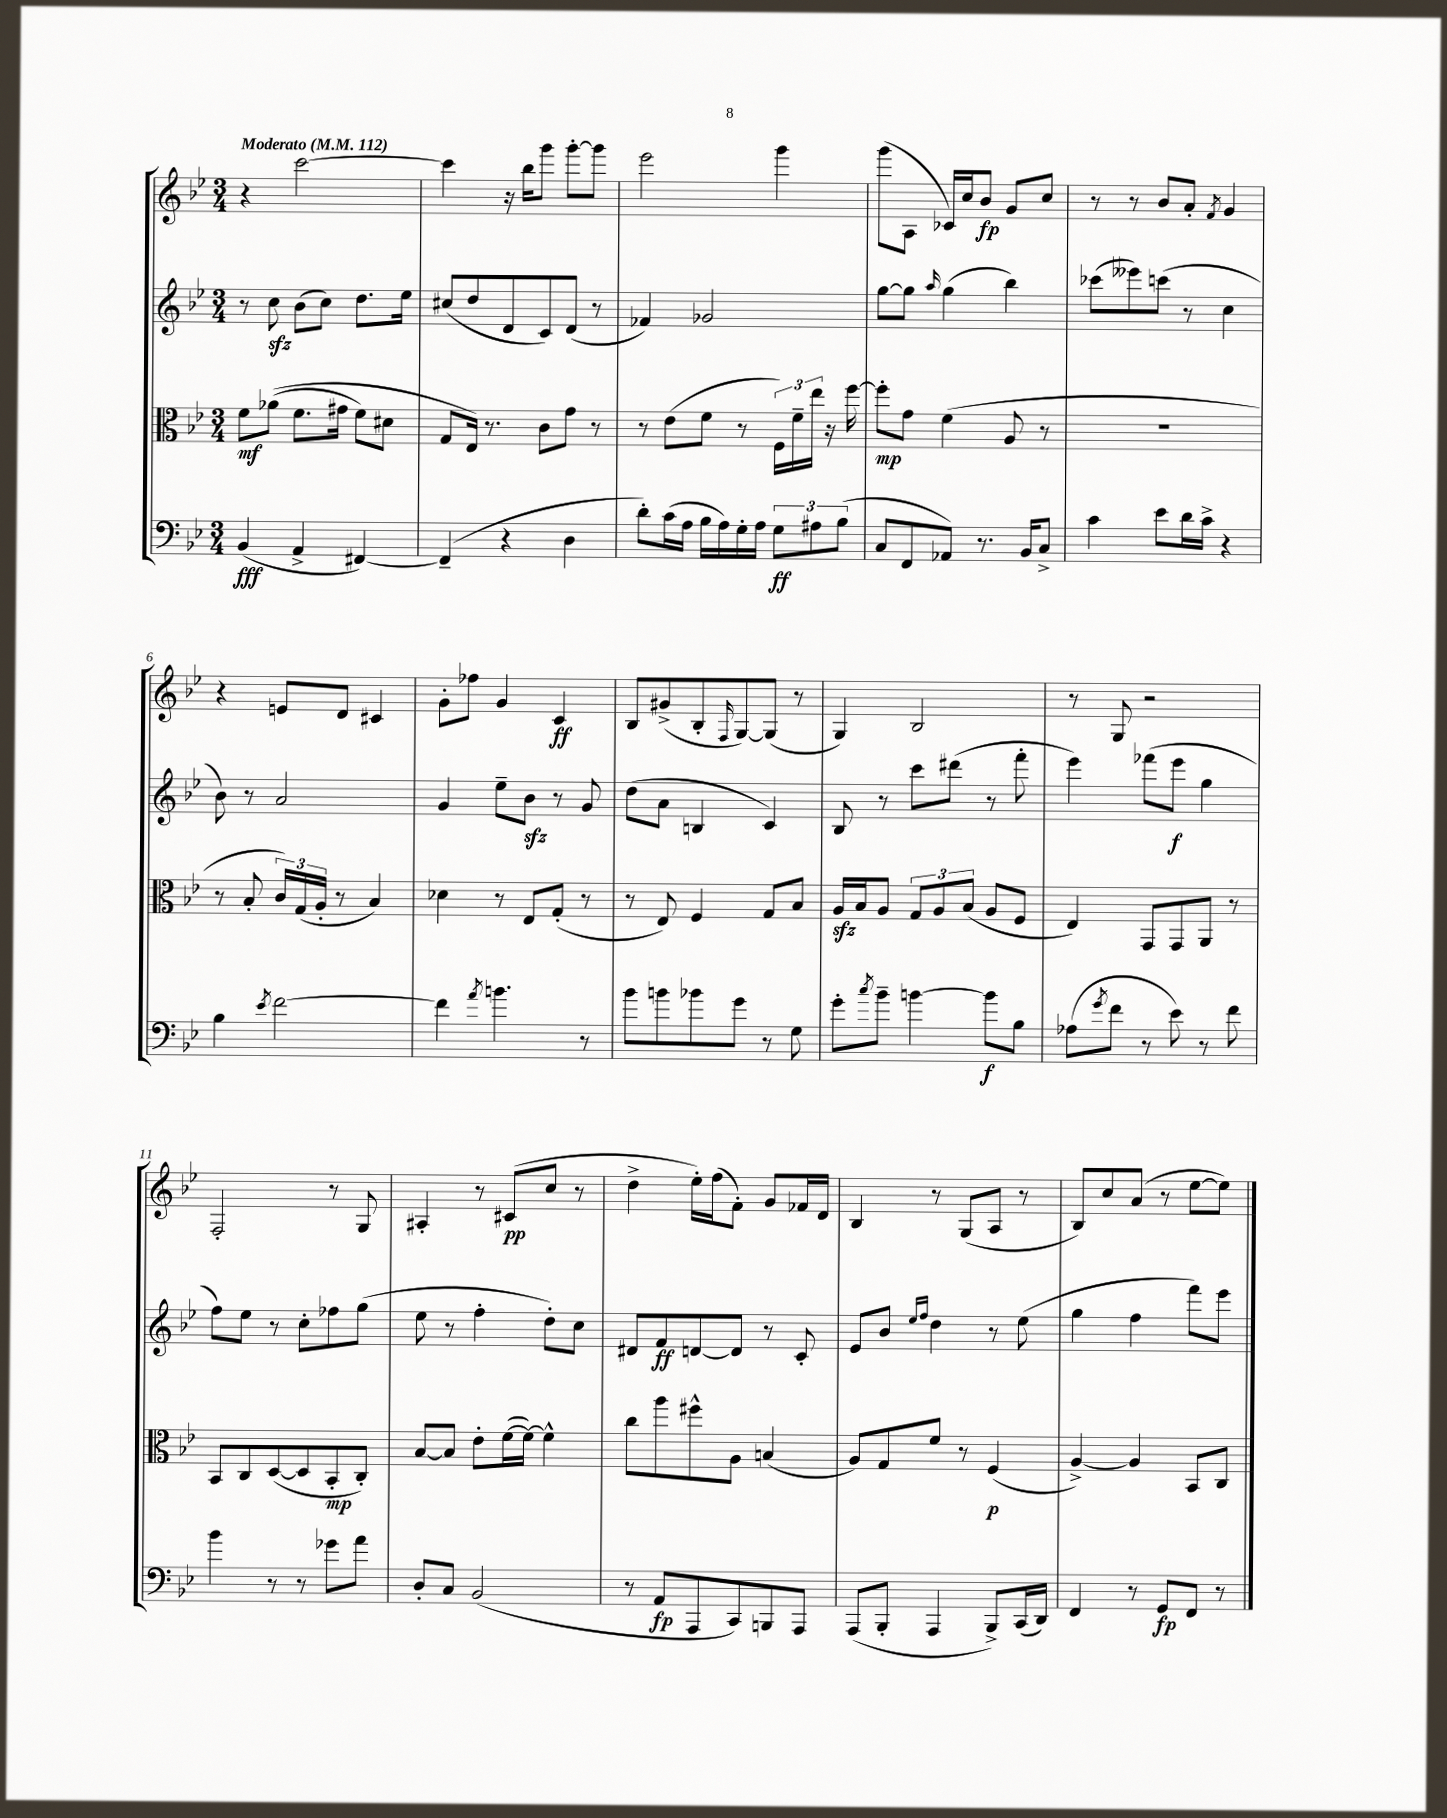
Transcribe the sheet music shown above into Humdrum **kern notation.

**kern	**dynam	**kern	**dynam	**kern	**dynam	**kern	**dynam
*part4	*part4	*part3	*part3	*part2	*part2	*part1	*part1
*staff4	*staff4	*staff3	*staff3	*staff2	*staff2	*staff1	*staff1
*clefF4	*	*clefC3	*	*clefG2	*	*clefG2	*
*k[b-e-]	*	*k[b-e-]	*	*k[b-e-]	*	*k[b-e-]	*
*M3/4	*	*M3/4	*	*M3/4	*	*M3/4	*
*MM112	*	*MM112	*	*MM112	*	*MM112	*
=1	=1	=1	=1	=1	=1	=1	=1
!	!	!	!	!	!	!LO:TX:a:B:t=Moderato	!
(4BB-/	fff	8f\L	mf	8r	.	4r	.
.	.	((8a-X\J	.	8cczz\	.	.	.
4AA^/	.	8.f\L	.	(8b-\L	.	[2ccc\	.
.	.	.	.	8cc\J)	.	.	.
.	.	16g#X\Jk	.	.	.	.	.
[4FF#X/)	.	8f\L)	.	8.dd\L	.	.	.
.	.	8d#X\J	.	.	.	.	.
.	.	.	.	16ee-\Jk	.	.	.
=2	=2	=2	=2	=2	=2	=2	=2
(4FF#~/]	.	8G/L	.	(8cc#X/L	.	4ccc\]	.
.	.	16E-/Jk)	.	8dd/	.	.	.
.	.	8.r	.	.	.	.	.
4r	.	.	.	8d/	.	16r	.
.	.	.	.	.	.	16bb-\KL	.
.	.	8c\L	.	8c/)	.	8ggg\J	.
4D\	.	8g\J	.	(8d/J	.	[8ggg'\L	.
.	.	8r	.	8r	.	8ggg\J]	.
=3	=3	=3	=3	=3	=3	=3	=3
8d'\L)	.	8r	.	4f-X/)	.	2eee-\	.
(16c\L	.	(8e-\L	.	.	.	.	.
16A\JJ	.	.	.	.	.	.	.
16B-\LL	.	8f\J	.	2g-X/	.	.	.
16A\)	.	.	.	.	.	.	.
16G'\	.	8r	.	.	.	.	.
16A\JJ	.	.	.	.	.	.	.
12G\L	ff	24F\LL)	.	.	.	4ggg\	.
.	.	24f~\	.	.	.	.	.
12A#X\	.	24ee-\JJ	.	.	.	.	.
.	.	16r	.	.	.	.	.
(12B-\J	.	.	.	.	.	.	.
.	.	[16ff\	.	.	.	.	.
=4	=4	=4	=4	=4	=4	=4	=4
8C/L	.	8ff'\L]	mp	[8gg\L	.	(8ggg\L	.
8FF/	.	8g\J	.	8gg\J]	.	8A\J	.
.	.	.	.	16qqaa/	.	.	.
8AA-X/J)	.	(4f\	.	(4gg\	.	16c-X/LL)	.
.	.	.	.	.	.	16cc/J	.
8.r	.	.	.	.	.	8b-/J	fp
.	.	8A/	.	4bb-\)	.	8g/L	.
16BB-/KL	.	.	.	.	.	.	.
8C^/J	.	8r	.	.	.	8cc/J	.
=5	=5	=5	=5	=5	=5	=5	=5
4c\	.	2.r	.	(8ccc-X\L	.	8r	.
.	.	.	.	8eee--X\)	.	8r	.
8e-\L	.	.	.	(8cccn\J	.	8b-/L	.
16d\L	.	.	.	8r	.	8a'/J	.
16c^\JJ	.	.	.	.	.	.	.
.	.	.	.	.	.	8qf/	.
4r	.	.	.	4cc\	.	4g/	.
!!LO:LB:g=z
=6	=6	=6	=6	=6	=6	=6	=6
4B-\	.	8r	.	8b-\)	.	4r	.
.	.	8B-'/	.	8r	.	.	.
8qe-/	.	.	.	.	.	.	.
[2f\	.	24c/LL)	.	2a/	.	8en/L	.
.	.	(24G/	.	.	.	.	.
.	.	24A'/JJ	.	.	.	.	.
.	.	8r	.	.	.	8d/J	.
.	.	4B-/)	.	.	.	4c#X/	.
=7	=7	=7	=7	=7	=7	=7	=7
4f\]	.	4d-X\	.	4g/	.	8g'\L	.
.	.	.	.	.	.	8ff-X\J	.
8qa/	.	.	.	.	.	.	.
4.bn\	.	8r	.	8ee-~\L	.	4g/	.
.	.	8E-/L	.	8b-zz\J	.	.	.
.	.	(8G'/J	.	8r	.	4c/	ff
8r	.	8r	.	8g/	.	.	.
=8	=8	=8	=8	=8	=8	=8	=8
8b-\L	.	8r	.	(8dd\L	.	8B-/L	.
8bn\	.	8E-/)	.	8a\J	.	(8g#X^/	.
8b-X\	.	4F/	.	4Bn/	.	8B-'/	.
.	.	.	.	.	.	16qqF/	.
8g\J	.	.	.	.	.	[8G/)	.
8r	.	8G/L	.	4c/)	.	(8G/J]	.
8G\	.	8B-/J	.	.	.	8r	.
=9	=9	=9	=9	=9	=9	=9	=9
8g'\L	.	16Azz/LL	.	8B-/	.	4G/)	.
.	.	16B-/J	.	.	.	.	.
8qcc/	.	.	.	.	.	.	.
8b-~\J	.	8A/J	.	8r	.	.	.
[4bn\	.	12G/L	.	8ccc\L	.	2B-/	.
.	.	12A/	.	.	.	.	.
.	.	.	.	(8ddd#X\J	.	.	.
.	.	(12B-/J	.	.	.	.	.
8b\L]	f	8A/L	.	8r	.	.	.
8B-\J	.	8F/J	.	8fff'\	.	.	.
=10	=10	=10	=10	=10	=10	=10	=10
(8A-X\L	.	4E-/)	.	4eee-\)	.	8r	.
8qg/	.	.	.	.	.	.	.
8f\J	.	.	.	.	.	8G/	.
8r	.	8GG/L	.	(8fff-X\L	.	2r	.
8e-\)	.	8GG/	.	8eee-\J	f	.	.
8r	.	8AA/J	.	4gg\	.	.	.
8f\	.	8r	.	.	.	.	.
!!LO:LB:g=z
=11	=11	=11	=11	=11	=11	=11	=11
4b-\	.	8BB-/L	.	8ff\L)	.	2F'/	.
.	.	8C/	.	8ee-\J	.	.	.
8r	.	([8D/	.	8r	.	.	.
8r	.	8D/]	.	8cc'\L	.	.	.
8g-X\L	.	8BB-'/	mp	8ff-X\	.	8r	.
8a\J	.	8C'/J)	.	(8gg\J	.	8G/	.
=12	=12	=12	=12	=12	=12	=12	=12
8D'/L	.	[8B-/L	.	8ee-\	.	4A#X'/	.
8C/J	.	8B-/J]	.	8r	.	.	.
(2BB-/	.	8e-'\L	.	4ff'\	.	8r	.
.	.	([16f\L	.	.	.	(8c#X/L	pp
.	.	16f\JJ_)	.	.	.	.	.
.	.	4f^^\]	.	8dd'\L)	.	8cc/J	.
.	.	.	.	8cc\J	.	8r	.
=13	=13	=13	=13	=13	=13	=13	=13
8r	.	8cc\L	.	8d#X/L	.	4dd^\	.
8AA/L	fp	8aa\	.	8f/	ff	.	.
8AAA/	.	8ff#X^^\	.	[8dn/	.	16ee-'\LL)	.
.	.	.	.	.	.	(16ff\J	.
8CC/)	.	8A\J	.	8d/J]	.	8f'\J)	.
8BBBn/	.	(4Bn/	.	8r	.	8g/L	.
8AAA/J	.	.	.	8c'/	.	16f-X/L	.
.	.	.	.	.	.	16d/JJ	.
=14	=14	=14	=14	=14	=14	=14	=14
(8AAA/L	.	8A/L)	.	8e-/L	.	4B-/	.
8BBB-'/J	.	8G/	.	8b-/J	.	.	.
.	.	.	.	16qqee-/LL	.	.	.
.	.	.	.	16qqff/JJ	.	.	.
4AAA/	.	8f/J	.	4dd\	.	8r	.
.	.	8r	.	.	.	(8G/L	.
8BBB-^/L)	.	(4F/	p	8r	.	8A/J	.
(16CC/L	.	.	.	(8ee-\	.	8r	.
16DD/JJ)	.	.	.	.	.	.	.
=15	=15	=15	=15	=15	=15	=15	=15
4FF/	.	[4A^/)	.	4gg\	.	8B-/L)	.
.	.	.	.	.	.	8cc/	.
8r	.	4A/]	.	4ff\	.	(8a/J	.
8GG/L	fp	.	.	.	.	8r	.
8FF/J	.	8BB-/L	.	8fff\L)	.	[8ee-\L	.
8r	.	8C/J	.	8eee-\J	.	8ee-\J])	.
==	==	==	==	==	==	==	==
*-	*-	*-	*-	*-	*-	*-	*-
